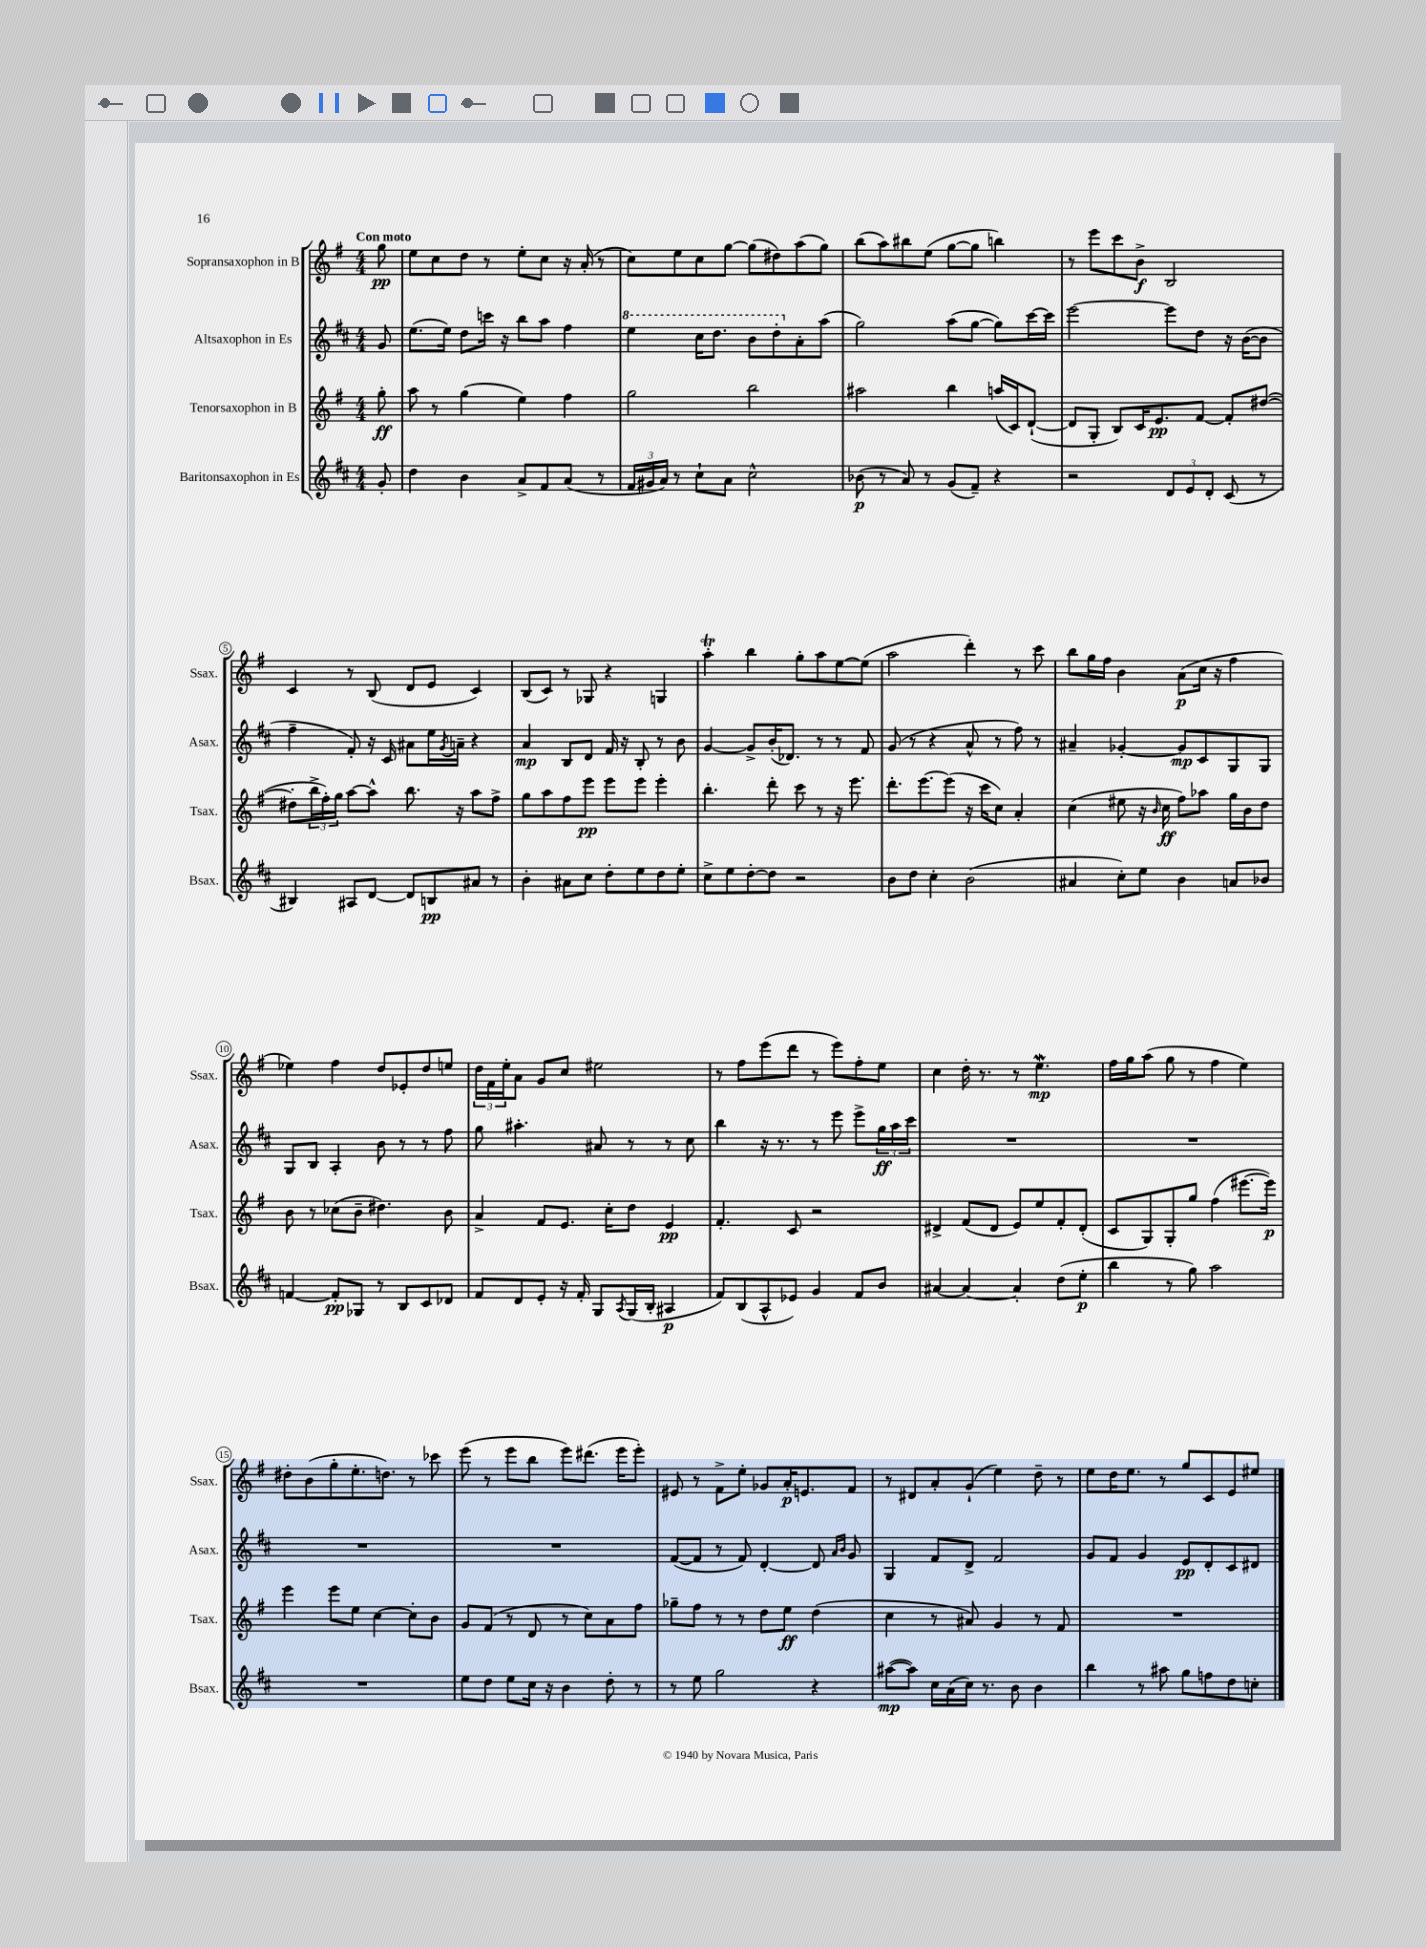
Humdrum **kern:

**kern	**dynam	**kern	**dynam	**kern	**dynam	**kern	**dynam
*part4	*part4	*part3	*part3	*part2	*part2	*part1	*part1
*staff4	*staff4	*staff3	*staff3	*staff2	*staff2	*staff1	*staff1
*I"Baritonsaxophon in Es	*	*I"Tenorsaxophon in B	*	*I"Altsaxophon in Es	*	*I"Sopransaxophon in B	*
*I'Bsax.	*	*I'Tsax.	*	*I'Asax.	*	*I'Ssax.	*
*clefG2	*	*clefG2	*	*clefG2	*	*clefG2	*
*k[f#c#]	*	*k[f#]	*	*k[f#c#]	*	*k[f#]	*
*M4/4	*	*M4/4	*	*M4/4	*	*M4/4	*
=	=	=	=	=	=	=	=
!	!	!	!	!	!	!LO:TX:a:B:t=Con moto	!
8g'/	.	8gg'\	ff	8g/	.	8gg\	pp
=1	=1	=1	=1	=1	=1	=1	=1
4dd\	.	8aa\	.	(8.ee\L	.	8ee\L	.
.	.	8r	.	.	.	8cc\	.
.	.	.	.	16ee\Jk)	.	.	.
4b\	.	(4gg\	.	8dd\L	.	8dd\J	.
.	.	.	.	16cccn\Jk	.	8r	.
.	.	.	.	16r	.	.	.
8a^/L	.	4ee\)	.	8bb\L	.	8ee'\L	.
8f#/	.	.	.	8aa\J	.	8cc\J	.
(8a/J	.	4ff#\	.	4ff#\	.	16r	.
.	.	.	.	.	.	(16a'/	.
8r	.	.	.	.	.	8r	.
=2	=2	=2	=2	=2	=2	=2	=2
*	*	*	*	*8va	*	*	*
24f#/LL	.	2gg\	.	4eee\	.	8cc\L)	.
24g#X/	.	.	.	.	.	.	.
24a/JJ)	.	.	.	.	.	.	.
8r	.	.	.	.	.	8ee\	.
8cc#`\L	.	.	.	16ccc#\KL	.	8cc\	.
.	.	.	.	8.ddd\J	.	.	.
8a\J	.	.	.	.	.	[8gg\J	.
2cc#^^\	.	2bb\	.	8bb\L	.	(8gg\L]	.
.	.	.	.	8ddd'\	.	8dd#X\)	.
*	*	*	*	*X8va	*	*	*
.	.	.	.	8a'\	.	(8aa\	.
.	.	.	.	(8aa\J	.	8gg\J)	.
=3	=3	=3	=3	=3	=3	=3	=3
(8b-X\	p	2aa#X\	.	2gg\)	.	(8bb\L	.
8r	.	.	.	.	.	8aa\)	.
8a/)	.	.	.	.	.	8bb#X\	.
8r	.	.	.	.	.	(8ee\J	.
(8g/L	.	4bb\	.	(8aa\L	.	[8gg\L	.
8f#~/J)	.	.	.	[8gg\J	.	8gg\J]	.
4r	.	(16aan/LL	.	8gg\L])	.	4bbn\)	.
.	.	16c/J)	.	.	.	.	.
.	.	([8d`/J	.	[16ccc#\L	.	.	.
.	.	.	.	16ccc#\JJ]	.	.	.
=4	=4	=4	=4	=4	=4	=4	=4
2r	.	8d/L]	.	[2eee\	.	8r	.
.	.	8G'/J	.	.	.	8eee\L	.
.	.	8B/L)	.	.	.	8ccc\	.
.	.	16c/K	.	.	.	8b^\J	f
.	.	8.e/	pp	.	.	.	.
12d/L	.	.	.	8eee\L]	.	2B/	.
12e/	.	.	.	.	.	.	.
.	.	[8f#/J	.	8dd\J	.	.	.
12d'/J	.	.	.	.	.	.	.
(8c#/	.	8f#'/L]	.	16r	.	.	.
.	.	.	.	([16b\KL	.	.	.
8r	.	([8dd#X/J	.	8b\J]	.	.	.
!!LO:LB:g=z
=5	=5	=5	=5	=5	=5	=5	=5
4B#X/)	.	8dd#X'\L]	.	4ff#~\	.	4c/	.
.	.	24bb^\L	.	.	.	.	.
.	.	24ff#'\)	.	.	.	.	.
.	.	24gg\JJ	.	.	.	.	.
8A#X/L	.	[8aa\L	.	8f#'/)	.	8r	.
[8d/J	.	8aa^^\J]	.	16r	.	(8B/	.
.	.	.	.	16c#/	.	.	.
8d/L]	.	8.bb\	.	8a#X\L	.	8d/L	.
8Bn/	pp	.	.	16ee\L	.	8e/J	.
.	.	.	.	8qg/	.	.	.
.	.	16r	.	16an~\JJ	.	.	.
8a#X/J	.	8aa\L	.	4r	.	4c/)	.
8r	.	8ff#^\J	.	.	.	.	.
=6	=6	=6	=6	=6	=6	=6	=6
4b'\	.	8gg\L	.	4a/	mp	(8B/L	.
.	.	8aa\	.	.	.	8c/J)	.
8a#X\L	.	8ff#\	.	8B/L	.	8r	.
8cc#\J	.	8eee\J	pp	8d/J	.	8G-X/	.
8dd'\L	.	8eee\L	.	16f#/	.	4r	.
.	.	.	.	16r	.	.	.
8ee\	.	8eee\J	.	8B'/	.	.	.
8dd\	.	4eee'\	.	8r	.	4Gn/	.
8ee'\J	.	.	.	8b\	.	.	.
=7	=7	=7	=7	=7	=7	=7	=7
8cc#^\L	.	4.bb'\	.	[4g/	.	4aaT'\	.
8ee\	.	.	.	.	.	.	.
[8dd'\	.	.	.	8g^/L]	.	4bb\	.
8dd\J]	.	8ddd'\	.	(16b'/K	.	.	.
.	.	.	.	8.d-X/J)	.	.	.
2r	.	8ccc\	.	.	.	8gg'\L	.
.	.	8r	.	8r	.	8aa\	.
.	.	16r	.	8r	.	[8ee\	.
.	.	8.eee\	.	.	.	.	.
.	.	.	.	8f#/	.	(8ee\J]	.
=8	=8	=8	=8	=8	=8	=8	=8
8b\L	.	8.ddd'\L	.	(8g/	.	2aa\	.
8dd\J	.	.	.	8r	.	.	.
.	.	[8.eee\	.	.	.	.	.
4cc#'\	.	.	.	4r	.	.	.
.	.	(8eee\J]	.	.	.	.	.
(2b\	.	16r	.	8a^^/	.	4ddd'\)	.
.	.	16ccc\KL	.	.	.	.	.
.	.	8cc\J)	.	8r	.	.	.
.	.	4a'/	.	8ff#\)	.	8r	.
.	.	.	.	8r	.	8ccc\	.
=9	=9	=9	=9	=9	=9	=9	=9
4a#X/	.	(4cc\	.	4a#X~/	.	8bb\L	.
.	.	.	.	.	.	16gg\L	.
.	.	.	.	.	.	16ff#\JJ	.
8cc#'\L)	.	8ee#X\	.	[4g-X'/	.	4b\	.
8ee\J	.	16r	.	.	.	.	.
.	.	16qqb/	.	.	.	.	.
.	.	16cc\	ff	.	.	.	.
4b\	.	8ff#\L)	.	8g-/L]	mp	(8a\L	p
.	.	8aa-X\J	.	8c#/	.	16cc\Jk	.
.	.	.	.	.	.	16r	.
8an/L	.	16gg\LL	.	8G/	.	4ff#\	.
.	.	16b\J	.	.	.	.	.
8b-X/J	.	8dd\J	.	8G/J	.	.	.
!!LO:LB:g=z
=10	=10	=10	=10	=10	=10	=10	=10
[4fn/	.	8b\	.	8G/L	.	4ee-X\)	.
.	.	8r	.	8B/J	.	.	.
8f'/L]	pp	(8cc-X\L	.	4A'/	.	4ff#\	.
8G-X/J	.	8b~\J	.	.	.	.	.
8r	.	4.dd#X\)	.	8b\	.	8dd/L	.
8B/L	.	.	.	8r	.	8e-X'/	.
8c#/	.	.	.	8r	.	8dd/	.
8d-X/J	.	8b\	.	8ff#\	.	8een/J	.
=11	=11	=11	=11	=11	=11	=11	=11
8f#/L	.	4a^/	.	8gg\	.	24dd\LL	.
.	.	.	.	.	.	24f#\	.
.	.	.	.	.	.	24ee'\J	.
8d/	.	.	.	4.aa#X'\	.	8a\J	.
8e'/J	.	8f#/L	.	.	.	8g/L	.
16r	.	8.e/J	.	.	.	8cc/J	.
16f#'/	.	.	.	.	.	.	.
8G/L	.	.	.	8a#X/	.	2ee#X\	.
.	.	16cc'\KL	.	.	.	.	.
8qA/	.	.	.	.	.	.	.
(16G/L	.	8dd\J	.	8r	.	.	.
16B'/JJ	.	.	.	.	.	.	.
4A#X/	p	4e/	pp	8r	.	.	.
.	.	.	.	8cc#\	.	.	.
=12	=12	=12	=12	=12	=12	=12	=12
8f#/L)	.	4.f#'/	.	4bb\	.	8r	.
(8B/	.	.	.	.	.	8ff#\L	.
8A^^/	.	.	.	16r	.	(8eee\	.
.	.	.	.	8.r	.	.	.
8e-X/J)	.	8c/	.	.	.	8ddd\J	.
4g/	.	2r	.	8r	.	8r	.
.	.	.	.	8eee\	.	8eee\L)	.
8f#/L	.	.	.	8eee^\L	.	8ff#'\	.
8b/J	.	.	.	24gg\L	ff	8ee\J	.
.	.	.	.	24aa\	.	.	.
.	.	.	.	24ccc#\JJ	.	.	.
=13	=13	=13	=13	=13	=13	=13	=13
[4a#X/	.	4d#X^/	.	1r	.	4cc\	.
4a#/_	.	(8f#/L	.	.	.	16dd'\	.
.	.	.	.	.	.	8.r	.
.	.	8d#/J	.	.	.	.	.
4a#'/]	.	8e/L)	.	.	.	8r	.
.	.	8ee/	.	.	.	4.eeW\	mp
(8dd\L	.	8f#'/	.	.	.	.	.
8ee'\J	p	(8d#'/J	.	.	.	.	.
=14	=14	=14	=14	=14	=14	=14	=14
4bb\	.	8c/L	.	1r	.	16ff#\LL	.
.	.	.	.	.	.	16gg\J	.
.	.	8G/)	.	.	.	(8aa\J	.
8r	.	8G'/	.	.	.	8gg\	.
8gg\)	.	8gg/J	.	.	.	8r	.
2aa\	.	(4ff#\	.	.	.	4ff#\	.
.	.	[8.eee#X\L	.	.	.	4ee\)	.
.	.	16eee#\Jk])	p	.	.	.	.
!!LO:LB:g=z
=15	=15	=15	=15	=15	=15	=15	=15
1r	.	4eee\	.	1r	.	8dd#X'\L	.
.	.	.	.	.	.	(8b\	.
.	.	8eee\L	.	.	.	8gg'\	.
.	.	8ee\J	.	.	.	8.ee'\	.
.	.	[4cc\	.	.	.	.	.
.	.	.	.	.	.	8.ddn\J)	.
.	.	8cc'\L]	.	.	.	8r	.
.	.	8b\J	.	.	.	8ccc-X\	.
=16	=16	=16	=16	=16	=16	=16	=16
8ee\L	.	8g/L	.	1r	.	(8eee\	.
8dd\J	.	(8f#/J	.	.	.	8r	.
8ee\L	.	8r	.	.	.	8eee\L	.
16cc#\Jk	.	8d/	.	.	.	8bb\J	.
16r	.	.	.	.	.	.	.
4b\	.	8r	.	.	.	8eee\L)	.
.	.	8cc\L)	.	.	.	(8.ddd#X\J	.
8dd'\	.	8a\	.	.	.	.	.
.	.	.	.	.	.	16eee\KL	.
8r	.	8ff#\J	.	.	.	8eee'\J)	.
=17	=17	=17	=17	=17	=17	=17	=17
8r	.	8gg-X~\L	.	([8f#/L	.	8e#X/	.
8ee\	.	8ff#\J	.	8f#/J]	.	8r	.
2gg\	.	8r	.	8r	.	8f#^\L	.
.	.	8r	.	8f#/)	.	8ee'\J	.
.	.	8dd\L	.	[4d'/	.	8g-X/L	.
.	.	8ee\J	ff	.	.	16a'/K	p
.	.	.	.	.	.	8.en/	.
4r	.	(4dd\	.	8d/]	.	.	.
.	.	.	.	16qqa/LL	.	.	.
.	.	.	.	16qqb/JJ	.	.	.
.	.	.	.	8g/	.	8f#/J	.
=18	=18	=18	=18	=18	=18	=18	=18
([8aa#X\L	mp	4cc\	.	4G/	.	8r	.
8aa#\J])	.	.	.	.	.	8d#X/L	.
16cc#\LL	.	8r	.	8f#/L	.	8a'/	.
(16a\	.	.	.	.	.	.	.
16cc#\JJ)	.	8a#X/)	.	8d^/J	.	(8g`/J	.
8.r	.	.	.	.	.	.	.
.	.	4g/	.	2f#/	.	4ee\)	.
8b\	.	.	.	.	.	.	.
4b\	.	8r	.	.	.	8dd~\	.
.	.	8f#/	.	.	.	8r	.
=19	=19	=19	=19	=19	=19	=19	=19
4bb\	.	1r	.	8g/L	.	8ee\L	.
.	.	.	.	8f#/J	.	16dd\K	.
.	.	.	.	.	.	8.ee\J	.
8r	.	.	.	4g/	.	.	.
8aa#X\	.	.	.	.	.	8r	.
8gg\L	.	.	.	8e/L	pp	8gg/L	.
8ffn\	.	.	.	8d'/	.	8c/	.
8dd\	.	.	.	8c#/	.	8e/	.
8ccn'\J	.	.	.	8d#X/J	.	8ee#X/J	.
==	==	==	==	==	==	==	==
*-	*-	*-	*-	*-	*-	*-	*-
